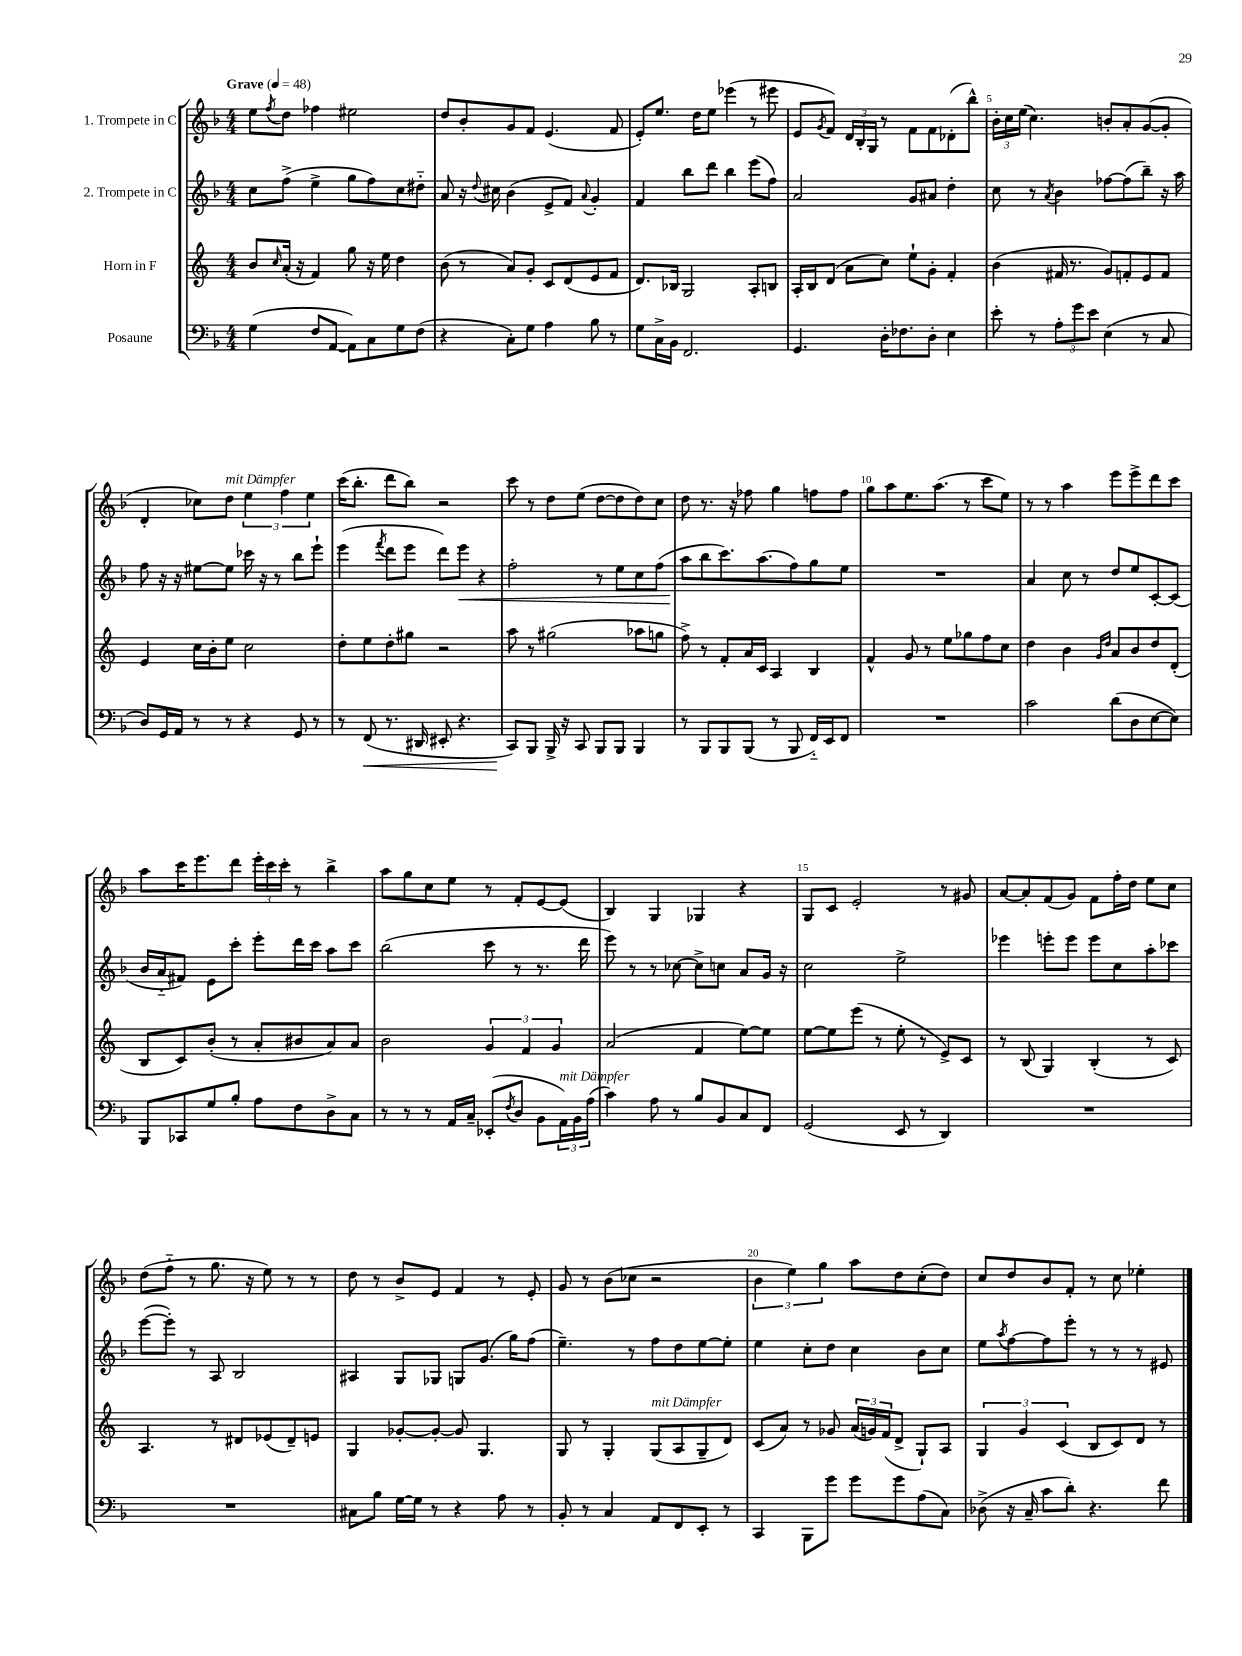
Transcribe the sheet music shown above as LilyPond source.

<<
\new StaffGroup <<
\new Staff = "s0" \with { instrumentName = "1. Trompete in C" } {
    \clef treble \key f \major \numericTimeSignature \time 4/4 \tempo "Grave" 4 = 48
    e''8 \acciaccatura { f''8 } d''8 fes''4 eis''2 |
    d''8 bes'8-. g'8 f'8 e'4.( f'8 |
    e'8-.) e''8. d''16 e''8 ees'''4( r8 eis'''8 |
    e'8 \acciaccatura { g'8 } f'8) \tuplet 3/2 { d'16 bes16-. g16 } r8 f'8 f'8 des'8-.( bes''8-^) |
    \tuplet 3/2 { bes'16-. c''16 e''16( } c''4.) b'8-. a'8-. g'8~( g'8-. |
    d'4-. ces''8) d''8^\markup { \italic "mit Dämpfer" } \tuplet 3/2 { e''4 f''4 e''4 } |
    c'''16( bes''8.-. d'''8 bes''8) r2 |
    c'''8 r8 d''8 e''8( d''8~ d''8 d''8) c''8 |
    d''8 r8. r16 fes''8 g''4 f''8 f''8 |
    g''8 a''8 e''8. a''8.( r8 c'''8 e''8) |
    r8 r8 a''4 e'''8 e'''8-> d'''8 c'''8 |
    a''8 c'''16 e'''8. d'''8 \tuplet 3/2 { e'''16-. c'''16 c'''16-. } r8 bes''4-> |
    a''8 g''8 c''8 e''8 r8 f'8-. e'8~ e'8( |
    bes4) g4 ges4 r4 |
    g8 c'8 e'2-. r8 gis'8 |
    a'8~ a'8-. f'8( g'8) f'8 f''16-. d''16 e''8 c''8 |
    d''8( f''8-_ r8 g''8. r16 e''8) r8 r8 |
    d''8 r8 bes'8-> e'8 f'4 r8 e'8-. |
    g'8 r8 bes'8( ces''8 r2 |
    \tuplet 3/2 { bes'4 e''4) g''4 } a''8 d''8 c''8-.( d''8) |
    c''8 d''8 bes'8 f'8-. r8 c''8 ees''4-. \bar "|." |
}
\new Staff = "s1" \with { instrumentName = "2. Trompete in C" } {
    \clef treble \key f \major \numericTimeSignature \time 4/4
    c''8 f''8->( e''4-> g''8 f''8) c''8 dis''8-_ |
    a'8 r16 \appoggiatura { d''8 } cis''16 bes'4( e'8-> f'8) \appoggiatura { a'8 } g'4-. |
    f'4 bes''8 d'''8 bes''4 e'''8( f''8) |
    a'2 g'8 ais'8 d''4-. |
    c''8 r8 \acciaccatura { a'8 } bes'4 fes''8~ fes''8( bes''8--) r16 a''16 |
    f''8 r16 r16 eis''8~ eis''8 ces'''16 r16 r8 bes''8 e'''8-! |
    e'''4( \acciaccatura { f'''8 } d'''8 e'''8 d'''8) e'''8\< r4 |
    f''2-. r8 e''8 c''8 f''8( |
    a''8\! bes''8 c'''8.) a''8.( f''8) g''8 e''8 |
    R1 |
    a'4 c''8 r8 d''8 e''8 c'8~-. c'8( |
    bes'16 a'16-_ fis'8) e'8 c'''8-. e'''8-. d'''16 c'''16 a''8 c'''8 |
    bes''2( c'''8 r8 r8. d'''16 |
    e'''8) r8 r8 ces''8~ ces''8-> c''8 a'8 g'16 r16 |
    c''2 e''2-> |
    ees'''4 e'''8-. e'''8 e'''8 c''8 a''8-. ces'''8 |
    e'''8~( e'''8-.) r8 a8 bes2 |
    ais4 g8 ges8 g8 g'8.( g''16) f''8( |
    e''4.--) r8 f''8 d''8 e''8~ e''8-. |
    e''4 c''8-. d''8 c''4 bes'8 c''8 |
    e''8 \acciaccatura { a''8 } f''8~ f''8 e'''8-. r8 r8 r8 eis'8 \bar "|." |
}
\new Staff = "s2" \with { instrumentName = "Horn in F" } {
    \clef treble \key c \major \numericTimeSignature \time 4/4
    b'8 \grace { c''16 } a'16-.( r16 f'4) g''8 r16 e''16 d''4 |
    b'8( r8 a'8) g'8-. c'8 d'8( e'8 f'8 |
    d'8.) bes16 g2 a8-. b8 |
    a16-. b16 d'8( a'8 c''8) e''8-! g'8-. f'4-. |
    b'4( fis'16 r8. g'8) f'8-. e'8 f'8 |
    e'4 c''16 b'16-. e''8 c''2 |
    d''8-. e''8 d''8-. gis''8 r2 |
    a''8 r8 gis''2( aes''8 g''8 |
    f''8->) r8 f'8-. a'16 c'16 a4 b4 |
    f'4-^ g'8 r8 e''8 ges''8 f''8 c''8 |
    d''4 b'4 \grace { g'16 d''16 } a'8 b'8 d''8 d'8-.( |
    b8 c'8) b'8-.( r8 a'8-. bis'8 a'8) a'8 |
    b'2 \tuplet 3/2 { g'4 f'4 g'4 } |
    a'2( f'4 e''8~) e''8 |
    e''8~ e''8 e'''8( r8 e''8-. r8 e'8->) c'8 |
    r8 b8( g4) b4-.( r8 c'8) |
    a4. r8 dis'8 ees'8( dis'8--) e'8 |
    g4 ges'8~-. ges'8~-. ges'8 g4. |
    g8 r8 g4-. g8^\markup { \italic "mit Dämpfer" }( a8 g8-- d'8) |
    c'8( a'8) r8 ges'8 \tuplet 3/2 { a'16( g'16) f'16( } d'8-> g8-!) a8 |
    \tuplet 3/2 { g4 g'4 c'4( } b8 c'8) d'8 r8 \bar "|." |
}
\new Staff = "s3" \with { instrumentName = "Posaune" } {
    \clef bass \key f \major \numericTimeSignature \time 4/4
    g4( f8 a,8~ a,8) c8 g8 f8( |
    r4 c8-.) g8 a4 bes8 r8 |
    g8 c16-> bes,16 f,2. |
    g,4. d16-. fes8. d8-. e4 |
    e'8-. r8 \tuplet 3/2 { a8-. g'8 e'8 } e4( r8 c8 |
    d8) g,16 a,16 r8 r8 r4 g,8 r8 |
    r8 f,8\<( r8. dis,16 eis,8-. r4. |
    c,8\!) bes,,8 bes,,16-> r16 c,8 bes,,8 bes,,8 bes,,4 |
    r8 bes,,8 bes,,8 bes,,8( r8 bes,,8 f,16-_) e,16 f,8 |
    R1 |
    c'2 d'8( d8 e8~ e8) |
    bes,,8 ces,8 g8 bes8-. a8 f8 d8-> c8 |
    r8 r8 r8 a,16 c16-- ees,8-.( \acciaccatura { f8 } d8 bes,8 \tuplet 3/2 { a,16^\markup { \italic "mit Dämpfer" }) bes,16 a16( } |
    c'4) a8 r8 bes8 bes,8 c8 f,8 |
    g,2( e,8 r8 d,4) |
    R1 |
    R1 |
    cis8 bes8 g16~ g16 r8 r4 a8 r8 |
    bes,8-. r8 c4 a,8 f,8 e,8-. r8 |
    c,4 bes,,8 g'8 g'8 g'8 a8( c8) |
    des8->( r16 c16-- c'8 d'8-.) r4. f'8 \bar "|." |
}
>>
>>
\layout { \context { \Score \override BarNumber.break-visibility = ##(#f #t #t) barNumberVisibility = #(every-nth-bar-number-visible 5) } }
